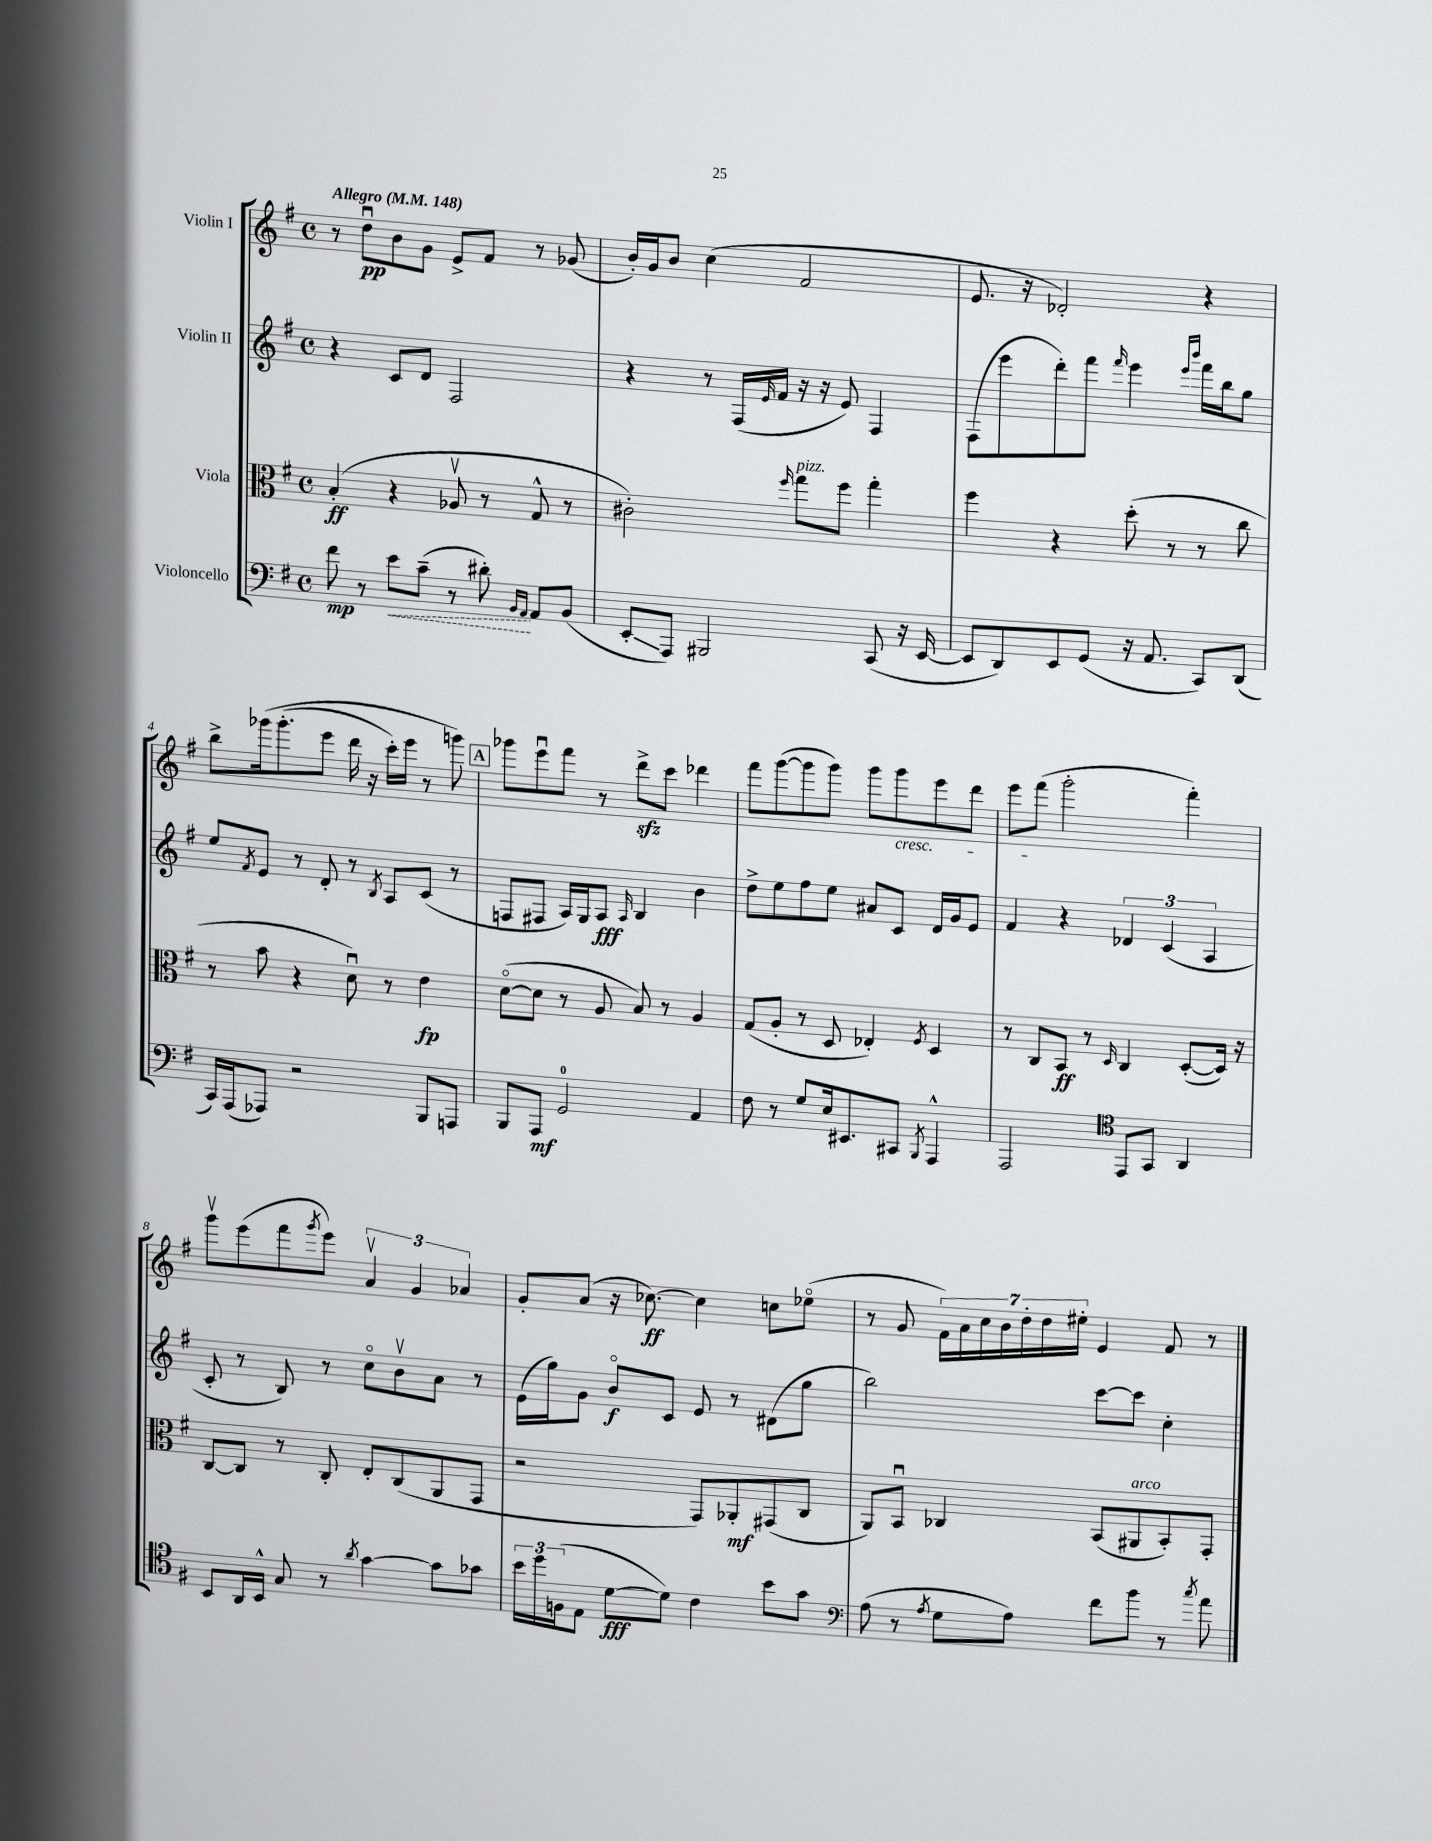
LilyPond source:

<<
\new StaffGroup <<
\new Staff = "s0" \with { instrumentName = "Violin I" } {
    \clef treble \key g \major \defaultTimeSignature \time 4/4 \tempo "Allegro" 4 = 148
    r8 d''8\downbow\pp b'8 g'8 e'8-> fis'8 r8 ges'8( |
    b'16-.) g'16 b'8 c''4( fis'2 |
    e'8. r16 des'2-.) r4 |
    b''8-> ges'''16\( ges'''8.-.( e'''8 d'''16 r16 c'''16-.) e'''16 r8 g'''8\) |
    \mark \markup { \box "A" } ges'''8 e'''8\downbow fis'''8 r8 d'''8->\sfz c'''8 des'''4 |
    fis'''8 g'''8~( g'''8 g'''8) g'''8 g'''8\cresc e'''8 d'''8 |
    e'''8 fis'''8\!( g'''2-. fis'''4-.) |
    g'''8\upbow e'''8( fis'''8 \acciaccatura { g'''8 } e'''8) \tuplet 3/2 { a'4\upbow g'4 aes'4 } |
    g'8-. a'8( r16 ces''8.~\ff) ces''4 c''8 ees''8\flageolet( |
    r8 g'8 \tuplet 7/4 { fis'16) a'16 c''16 b'16 d''16-. d''16 eis''16-. } e'4 fis'8 r8 \bar "|." |
}
\new Staff = "s1" \with { instrumentName = "Violin II" } {
    \clef treble \key g \major \defaultTimeSignature \time 4/4
    r4 c'8 d'8 fis2 |
    r4 r8 fis16( \grace { e'16 } fis'16 r16 r16 e'8) fis4 |
    fis8( e'''8 d'''8-.) fis'''8 \grace { fis'''16 } e'''4 \grace { e'''16 b'''16 } fis'''16 b''16 g''8 |
    e''8 \acciaccatura { fis'8 } e'8 r8 d'8-. r8 \acciaccatura { b8 } a8 c'8( r8 |
    \mark \markup { \box "A" } f8 fis8 a16) g16 a8\fff \grace { a16 } b4 b'4 |
    d''8-> e''8 fis''8 e''8 ais'8 c'8 d'16 g'16 e'8 |
    fis'4 r4 \tuplet 3/2 { des'4 c'4( a4 } |
    c'8-. r8 b8) r8 c''8\flageolet b'8\upbow a'8 r8 |
    e'16( g''16) g'8 b'8\flageolet\f c'8 e'8 r8 dis'8( g''8 |
    b''2) c'''8~ c'''8 c''4-. \bar "|." |
}
\new Staff = "s2" \with { instrumentName = "Viola" } {
    \clef alto \key g \major \defaultTimeSignature \time 4/4
    b4-.\ff( r4 aes8\upbow r8 g8-^ r8 |
    cis'2-.) \grace { fis''16 } g''8^\markup { \italic "pizz." } fis''8 g''4-. |
    fis''4 r4 d''8-.( r8 r8 c''8 |
    r8 b'8 r4 d'8\downbow) r8 e'4\fp |
    \mark \markup { \box "A" } d'8~\flageolet( d'8 r8 a8 b8) r8 a4 |
    g8( a8-. r8 d8 ees4-.) \acciaccatura { fis8 } d4 |
    r8 c8 b,8\ff r8 \grace { d16 } c4 d8~-.( d16) r16 |
    c8~ c8 r8 c8-. e8-. c8( a,8 g,8 |
    r2 g,8) aes,8-.\mf gis,8( c8 |
    a,8) b,8\downbow ces4 b,8( ais,8^\markup { \italic "arco" } b,8-.) g,8-. \bar "|." |
}
\new Staff = "s3" \with { instrumentName = "Violoncello" } {
    \clef bass \key g \major \defaultTimeSignature \time 4/4
    fis'8\mp r8 \once \override Hairpin.style = #'dashed-line e'8\< c'8--( r8 dis'8-.\!) \grace { b,16 a,16 } a,8 b,8( |
    e,8-.\glissando a,,8) bis,,2 c,8( r16 e,16~ |
    e,8 d,8) e,8 g,8( r16 a,8. c,8) d,8( |
    c,16) a,,16( aes,,8) r2 b,,8 a,,8 |
    \mark \markup { \box "A" } b,,8 a,,8\mf g,2-0 a,4 |
    fis8 r8 g8 e16 eis,8. cis,8 \acciaccatura { b,,8 } a,,4-^ |
    a,,2 \clef tenor e,8 g,8 a,4 |
    b,8 a,16 b,16-^ g8 r8 \acciaccatura { a'8 } g'4~ g'8 ges'8 |
    \tuplet 3/2 { b'16 d''16 f16( } e8 d'8~\fff d'8) c'4 b'8 g'8 |
    \clef bass a8( r8 \acciaccatura { a8 } g8 a8) fis'8 b'8 r8 \acciaccatura { c''8 } a'8 \bar "|." |
}
>>
>>
